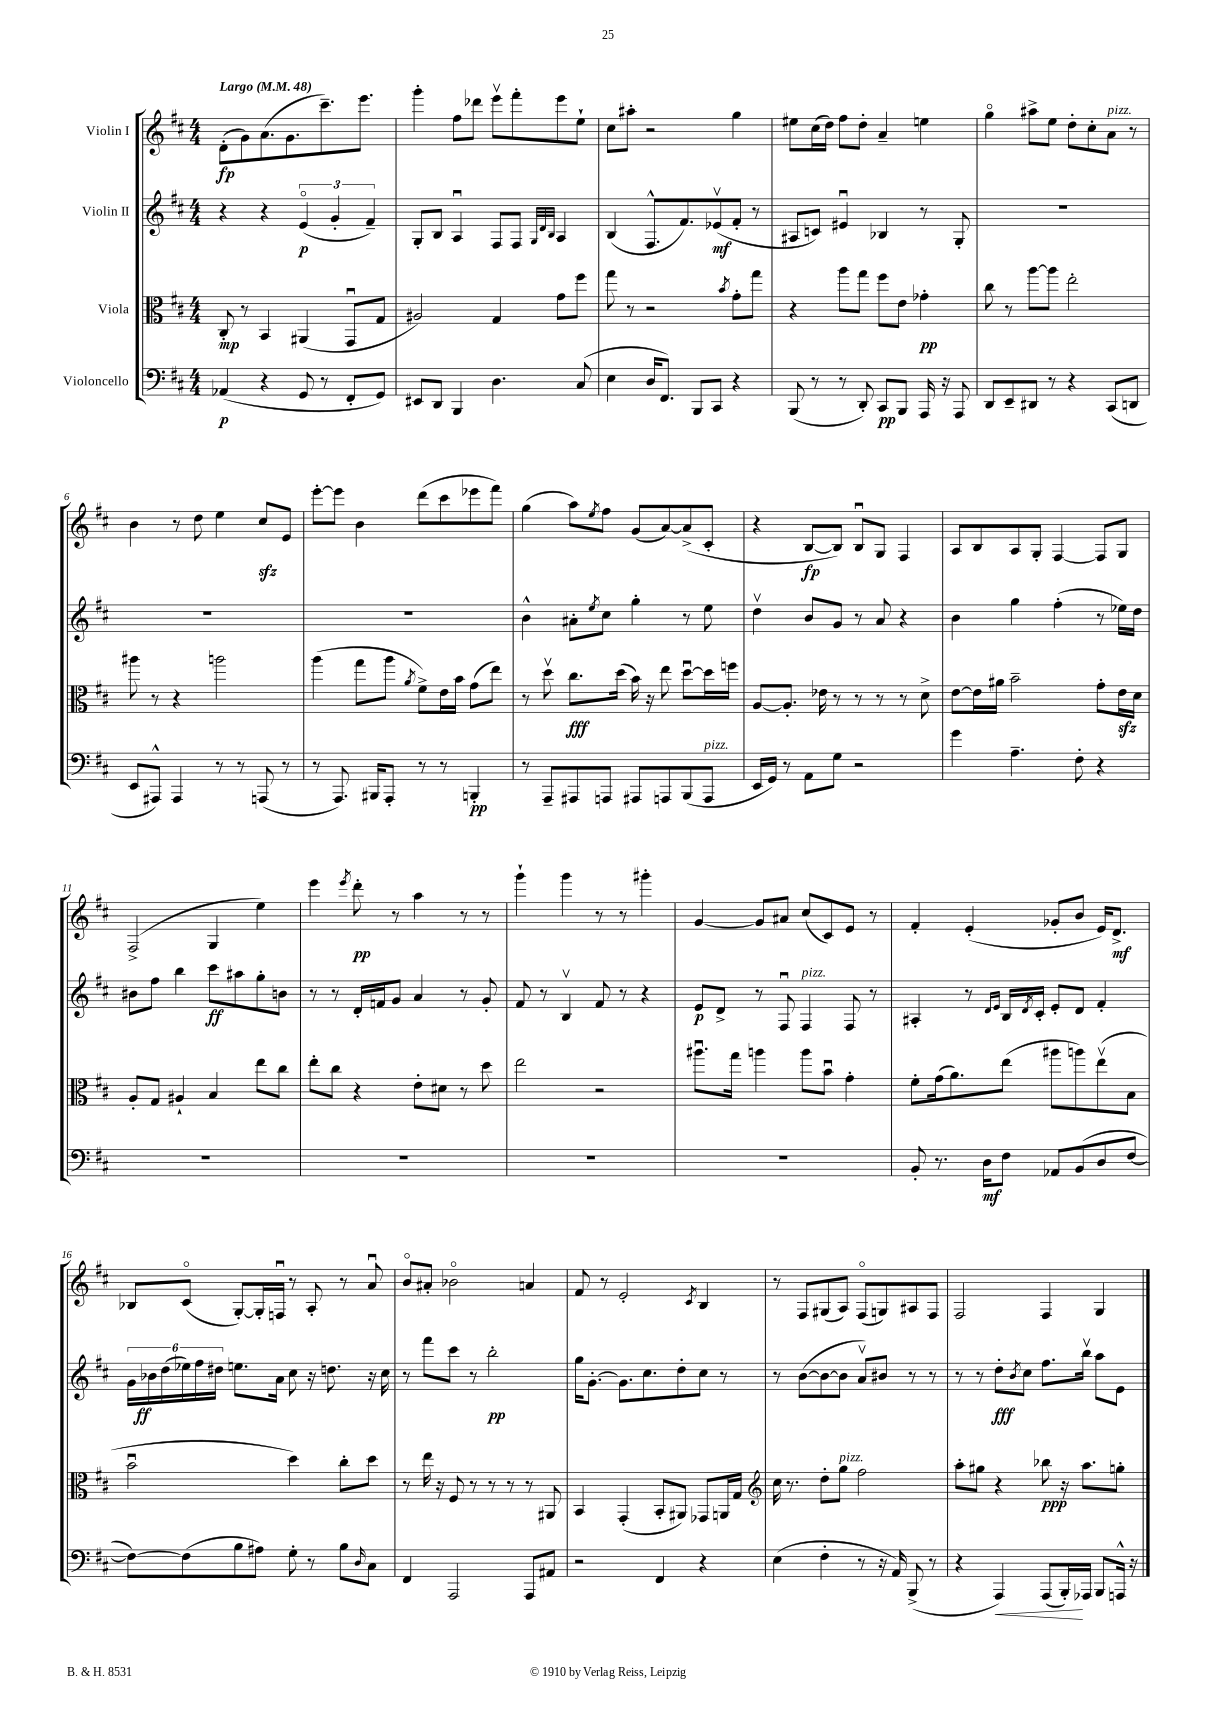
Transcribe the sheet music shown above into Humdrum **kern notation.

**kern	**kern	**kern	**kern
*staff4	*staff3	*staff2	*staff1
*clefF4	*clefC3	*clefG2	*clefG2
*k[f#c#]	*k[f#c#]	*k[f#c#]	*k[f#c#]
*M4/4	*M4/4	*M4/4	*M4/4
*MM48	*MM48	*MM48	*MM48
(4AA-	8C#'	4r	(8d'
.	8r	.	8g)
4r	4BB	4r	(8.a
.	.	.	8.g
8GG	(4AA#	(6eo	.
8r	.	.	8.ccc#~)
.	.	6g'	.
8FF#'	8GGu	.	.
.	.	.	8.eee
.	.	6f#~)	.
8GG)	8G	.	.
=	=	=	=
8EE#	2A#)	8G'	4ggg'
8DD	.	8B	.
4BBB	.	4Au	8ff#
.	.	.	8ddd-
4.D	4G	8F#	8eeev
.	.	8F#	8fff#'
.	.	32qqG	.
.	.	32qqd	.
.	.	32qqB	.
.	8g	4A	8eee
(8C#	8ff#	.	8ee`
=	=	=	=
4E	8gg	(4B	8cc#
.	8r	.	8aa#'
16D	2r	8.F#^^	2r
8.FF#)	.	.	.
.	.	8.f#)	.
8BBB	.	.	.
8CC#	.	(8e-v	.
.	8qb	.	.
4r	8g'	8f#'	4gg
.	8gg	8r	.
=	=	=	=
(8BBB	4r	8A#	8ee#
8r	.	8c)	(16cc#
.	.	.	16dd)
8r	8aa	4e#u	8ff#
8DD')	8gg	.	8dd'
8CC#	8ff#	4B-	4a~
8BBB	8e	.	.
16AAA	4g-'	8r	4ee
16r	.	.	.
8AAA	.	8G'	.
=	=	=	=
8DD	8cc#	1r	4ggo
8EE~	8r	.	.
8DD#	[8aa	.	8aa#^
8r	8aa]	.	8ee
4r	2ee'	.	8dd'
.	.	.	8cc#'
(8CC#	.	.	8a
8DD	.	.	8r
=	=	=	=
8EE	8aa#	1r	4b
8AAA#^^)	8r	.	.
4AAA#	4r	.	8r
.	.	.	8dd
8r	2aa	.	4ee
8r	.	.	.
(8AAA	.	.	8cc#
8r	.	.	8e
=	=	=	=
8r	(4aa	1r	[8eee'
8.AAA)	.	.	8eee]
.	8gg	.	4b
16BBB#	.	.	.
8AAA'	8aa	.	.
.	8qa	.	.
8r	8f#^)	.	(8ddd
8r	16e	.	8ccc#
.	16b	.	.
4BBB'	(8g	.	8eee-
.	8ee)	.	8fff#)
=	=	=	=
8r	8r	4b^^	(4gg
8AAA~	8ddv	.	.
8AAA#	8.cc#	8a#'	8aa)
.	.	8qee	8qee
8AAA	.	8cc#	8ff#
.	(16dd	.	.
8AAA#	16b)	4gg'	(8g
.	16r	.	.
8AAA	8ee	.	[8a)
(8BBB	[8ddu	8r	(8a^]
8AAA	16dd]	8ee	8c#'
.	16ff	.	.
=	=	=	=
16EE	[8A	4ddv	4r
16GG)	.	.	.
8r	8.A']	.	.
8AA	.	8b	[8B
.	16e-	.	.
8G	8r	8g	8B])
2r	8r	8r	8Bu
.	8r	8a	8G
.	8r	4r	4F#
.	8d^	.	.
=	=	=	=
4g	[8e	4b	8A
.	16e]	.	8B
.	16a#	.	.
4.A~	2b~	4gg	8A
.	.	.	8G'
.	.	(4ff#'	[4F#
8F#'	.	.	.
4r	8g'	8r	8F#]
.	16e	16ee-)	8G
.	16d	16dd	.
=	=	=	=
1r	8A'	8b#	(2F#^
.	8G	8ff#	.
.	4A#`	4bb	.
.	4B	8ccc#	4G
.	.	8aa#	.
.	8ee	8gg'	4ee)
.	8cc#	8b	.
=	=	=	=
1r	8ee'	8r	4eee
.	8cc#	8r	.
.	.	.	8qeee
.	4r	16d'	8ddd'
.	.	16f	.
.	.	8g	8r
.	8e'	4a	4aa
.	8d#	.	.
.	8r	8r	8r
.	8dd	8g'	8r
=	=	=	=
1r	2ee	8f#	4ggg`
.	.	8r	.
.	.	4Bv	4ggg
.	2r	8f#	8r
.	.	8r	8r
.	.	4r	4ggg#'
=	=	=	=
1r	8.aa#u	8e	[4g
.	.	8d^	.
.	16gg	.	.
.	4aa	8r	8g]
.	.	8F#u	8a#
.	8aa	4F#	(8cc#
.	8bu	.	8c#)
.	4g'	8F#	8e
.	.	8r	8r
=	=	=	=
8BB'	8f#'	4A#'	4f#'
8.r	(16g	.	.
.	8.a)	.	.
.	.	8r	(4e'
16D	.	.	.
.	.	16qqd	.
.	.	16qqe	.
8F#	(8ee	16B	.
.	.	8qd	.
.	.	16c#'	.
8AA-	8aa#	8e'	8g-'
(8BB	8aa)	8d	8b
8D	(8eev	4f#'	16e)
.	.	.	8.d^
[8F#	8B	.	.
=	=	=	=
8F#_)	2bu	24g	8B-
.	.	24b-	.
.	.	(24dd	.
(8F#]	.	24ee-)	(8c#o
.	.	24ff#	.
.	.	24dd#	.
8B	.	8.ee	[8G')
8A#)	.	.	16G']
.	.	16a	16Fu
8G'	4dd)	8cc#	8r
8r	.	16r	8A'
.	.	8.dd	.
8B	8cc#'	.	8r
16qqD	.	.	.
8C#	8dd	16r	8au
.	.	16cc#	.
=	=	=	=
4FF#	8r	8r	8bo
.	16ee	8fff#	8a#'
.	16r	.	.
2AAA	8F#	8ccc#	2b-o
.	8r	8r	.
.	8r	2bb'	.
.	8r	.	.
8AAA	8r	.	4a
8AA#	8AA#	.	.
=	=	=	=
2r	4BB	16gg	8f#
.	.	[8.g'	.
.	.	.	8r
.	(4GG'	8.g]	2e'
.	.	8.cc#	.
4FF#	8BB'	.	.
.	8AA#)	8dd'	.
.	.	.	8qc#
4r	8GG-	8cc#	4B
.	16AA	8r	.
.	16G	.	.
=	=	=	=
*	*clefG2	*	*
(4E	16cc#	8r	8r
.	8.r	.	.
.	.	([8b	8F#
4F#'	8dd'	8b_	(8G#
.	8gg	8b]	8A)
8r	2ff#	8av)	(8F#o
16r	.	8b#	8G)
16AA)	.	.	.
(8BBB^	.	8r	8A#
8r	.	8r	8F#
=	=	=	=
4r	8aa'	8r	2F#
.	8gg#	8r	.
4AAA)	4r	8dd'	.
.	.	8qb	.
.	.	8cc#	.
(8AAA	8bb-	8.ff#	4F#
16BBB')	16r	.	.
16AAA-	8.aa	16bbv	.
8BBB	.	8aa	4G
16AAA^^	8gg'	8e	.
16r	.	.	.
==	==	==	==
*-	*-	*-	*-
